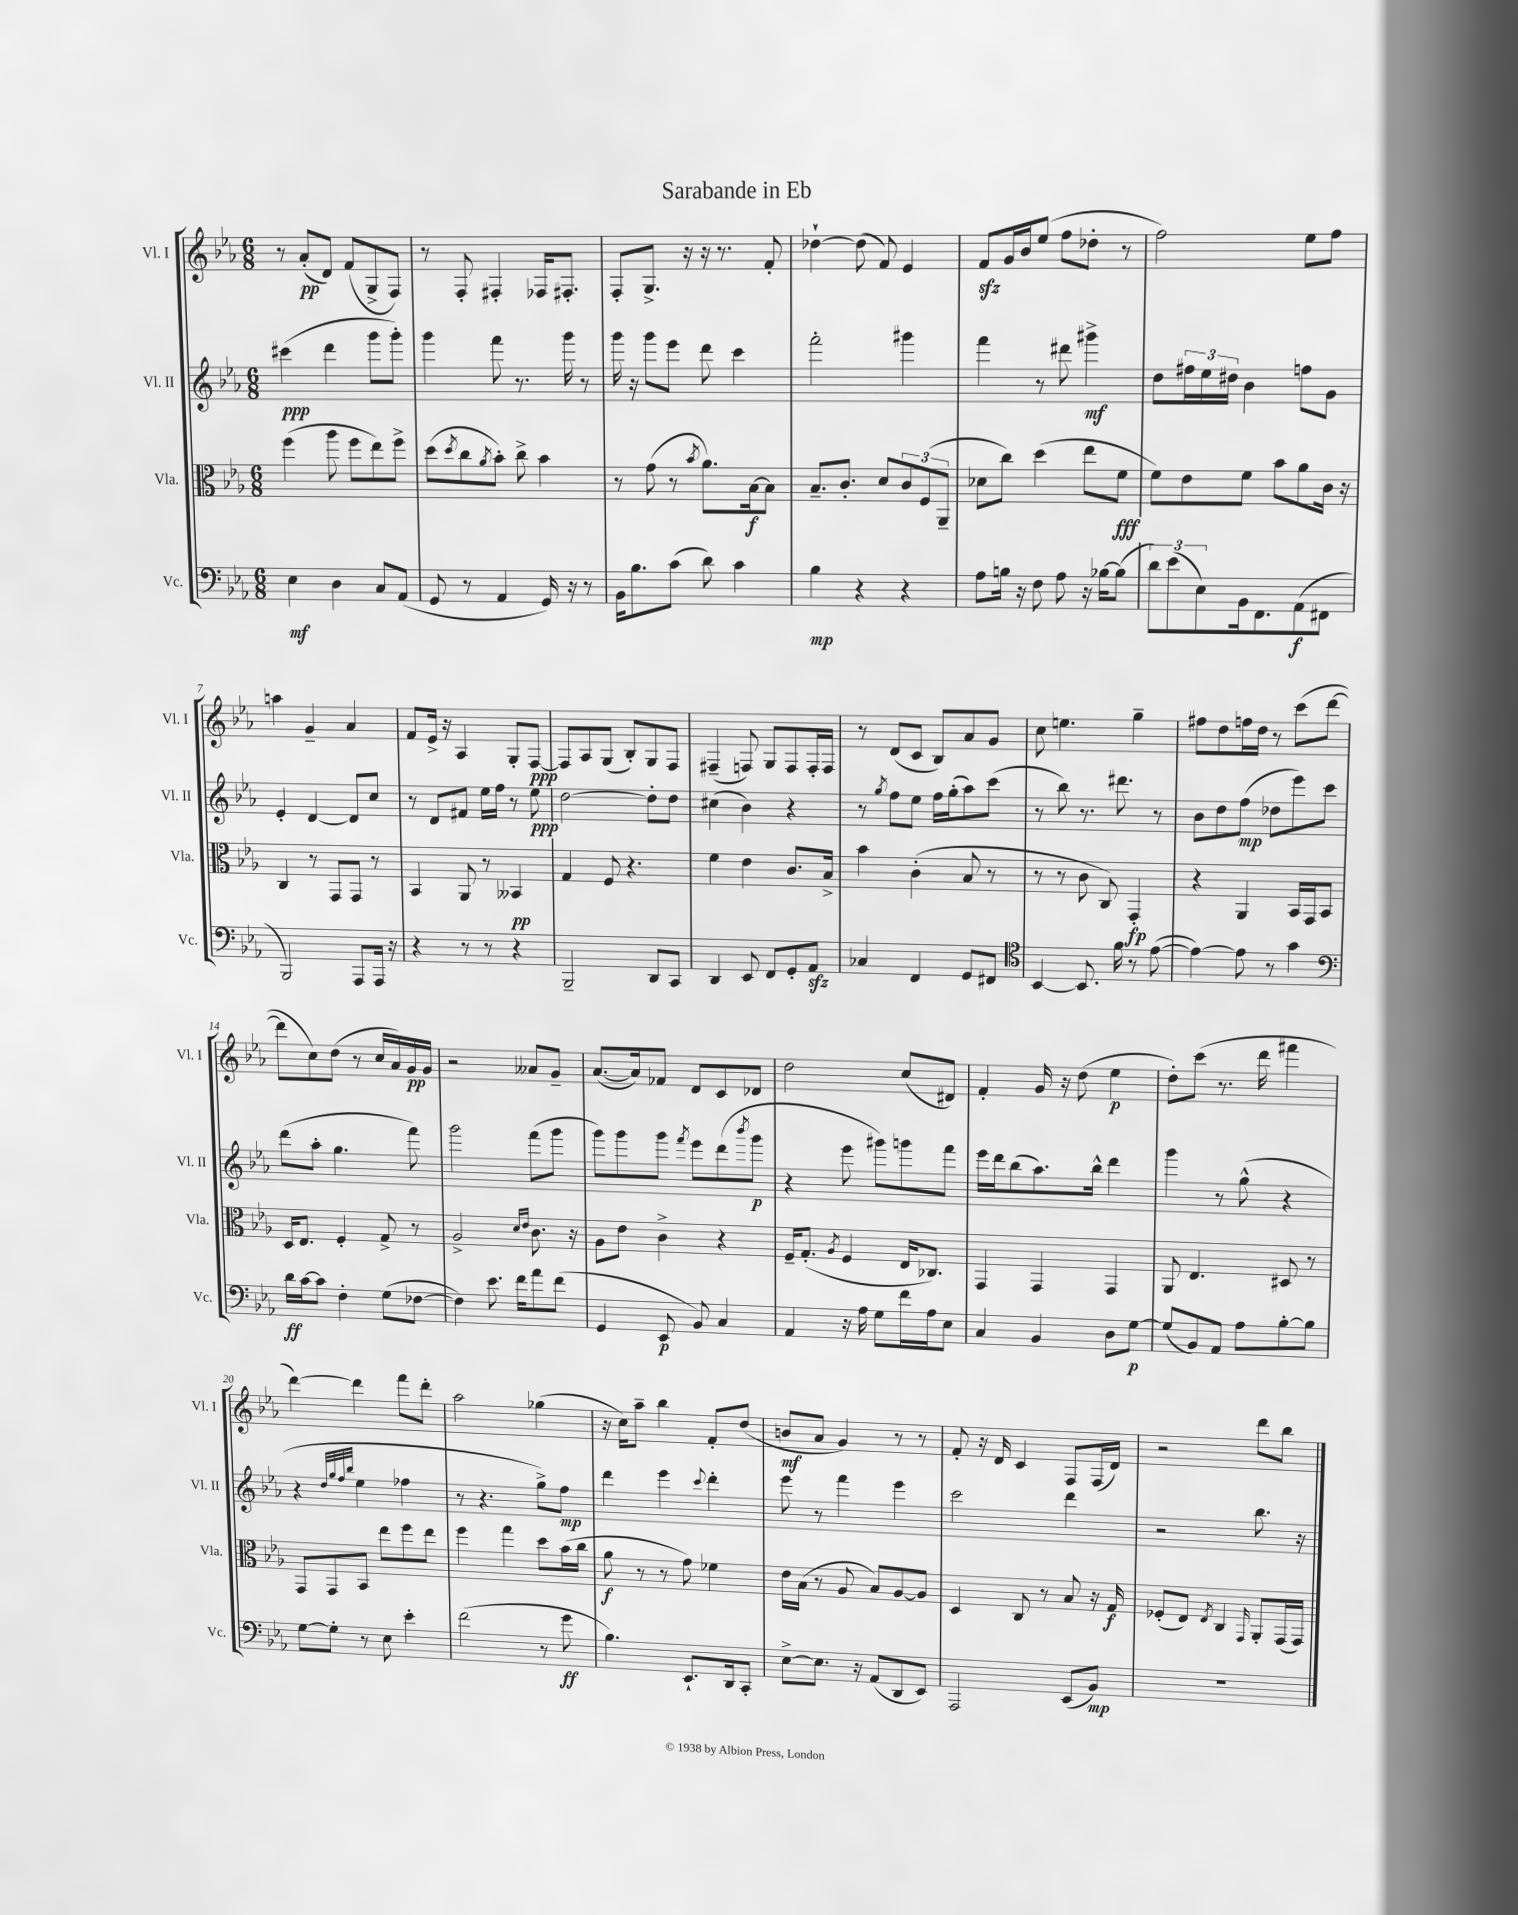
\header { title = "Sarabande in Eb" }
<<
\new StaffGroup <<
\new Staff = "s0" \with { instrumentName = "Vl. I" shortInstrumentName = "Vl. I" } {
    \clef treble \key ees \major \numericTimeSignature \time 6/8
    r8 aes'8-.\pp( d'8) f'8( g8-> f8) |
    r8 f8-. fis4-. fes16 fis8.-. |
    f8-. g8.-> r16 r16 r8. f'8-. |
    des''4~-! des''8( f'8) ees'4 |
    f'8\sfz g'16 bes'16 ees''8( f''8 des''8-. r8 |
    f''2) ees''8 f''8 |
    a''4 g'4-- aes'4 |
    f'8 ees'16-> r16 aes4 g8-. f8~\ppp |
    f8 aes8 g8( bes8-.) g8 f8 |
    fis4--( f8) g8 f8 f16-. f16 |
    r8 d'8( c'8 bes8) aes'8 g'8 |
    c''8 e''4. g''4-- |
    fis''8 d''8 f''16 d''16 r8 c'''8( d'''8~ |
    d'''8 c''8) d''8( r8 c''16 aes'16) g'16\pp g'16 |
    r2 aeses'8 g'8-- |
    aes'8.~( aes'16) fes'8 d'8 c'8 des'8 |
    d''2 c''8( dis'8) |
    f'4-. g'16 r16 d''8( ees''4\p |
    d''8-.) c'''8( r8. d'''16 fis'''4 |
    d'''4~) d'''4 f'''8 d'''8-. |
    aes''2 ges''4( |
    r16 c''16) aes''8-- bes''4 f'8-. d''8( |
    b'8\mf aes'8 g'4) r8 r8 |
    f'8-. r16 d'16 c'4 f8 f16( d'16) |
    r2 d'''8 bes''8 \bar "|." |
}
\new Staff = "s1" \with { instrumentName = "Vl. II" shortInstrumentName = "Vl. II" } {
    \clef treble \key ees \major \numericTimeSignature \time 6/8
    cis'''4\ppp( d'''4 g'''8 g'''8-.) |
    g'''4 f'''8 r8. g'''16 r8 |
    g'''16 r16 g'''8 ees'''8 d'''8 c'''4 |
    f'''2-. gis'''4 |
    f'''4 r8 dis'''8 gis'''4->\mf |
    d''8 \tuplet 3/2 { fis''16 ees''16 dis''16 } bes'4 f''8 g'8 |
    ees'4-. d'4~ d'8 c''8 |
    r8 d'8 fis'8 ees''16 f''16 r8 ees''8\ppp |
    d''2~ d''8-. d''8 |
    cis''4( bes'4) r4 |
    r8 \acciaccatura { g''8 } f''8 ees''8 f''16 g''16-.( aes''8) c'''8( |
    r8 bes''8) r8. dis'''8. r8 |
    bes'8 d''8 f''8\mp( des''8 ees'''8) c'''8 |
    d'''8( aes''8-. g''4. f'''8) |
    g'''2 f'''8( g'''8 |
    g'''8) g'''8 g'''8 \acciaccatura { f'''8 } ees'''8 d'''8( \acciaccatura { bes'''8 } g'''8\p |
    r4 ees'''8 gis'''8) g'''8 f'''8 |
    ees'''16 d'''16 bes''8( aes''8.) bes''16-^ d'''4 |
    g'''4 r8 g''8-^( r4 |
    r4 \grace { d''32 g''32 f''32 bes''32 } ees''4 fes''4 |
    r8 r4. g''8->) f''8\mp |
    d'''4 ees'''4 \appoggiatura { c'''8 } d'''4-. |
    ees'''8 r8 f'''4 ees'''4 |
    c'''2 d'''4 |
    r2 bes''8. r16 \bar "|." |
}
\new Staff = "s2" \with { instrumentName = "Vla." shortInstrumentName = "Vla." } {
    \clef alto \key ees \major \numericTimeSignature \time 6/8
    f''4( aes''8 f''8 ees''8) f''8-> |
    d''8( \acciaccatura { d''8 } c''8 \acciaccatura { aes'8 } bes'8-.) c''8-> bes'4 |
    r8 g'8( r8 \acciaccatura { bes'8 } aes'8.) bes16~\f bes8 |
    bes8.-- c'8.-. d'8 \tuplet 3/2 { c'8 f8( aes,8-- } |
    des'8 c''8) d''4( ees''8 f'8\fff |
    f'8) ees'8 f'8 bes'8 aes'8 c'16 r16 |
    c4 r8 g,8 g,8 r8 |
    bes,4 aes,8 r8 beses,4\pp |
    g4 f8 r4. |
    f'4 ees'4 c'8. bes16-> |
    bes'4 c'4-.( bes8 r8 |
    r8 r8 c'8 c8) g,4-.\fp |
    r4 aes,4 bes,16 g,16 bes,8 |
    d16 ees8. f4-. g8-> r8 |
    aes2-> \grace { d'16 ees'16 } c'8. r16 |
    aes8 ees'8 c'4-> r4 |
    f16-- g8.-.( \acciaccatura { aes8 } f4 ees16 ces8.) |
    g,4 g,4 g,4 |
    aes,8 ees4. dis8 r8 |
    g,8 g,8 bes,8 ees''8 f''8 ees''8 |
    f''4 g''4 d''8 bes'16( c''16 |
    aes'8\f r8 r8 g'8) fes'4 |
    ees'16 bes16( r8 aes8 bes8) aes8~ aes8 |
    d4 c8 r8 bes8 r16 g16\f |
    fes8-.( ees8) \acciaccatura { ees8 } c4 \grace { g,16 } aes,8-. g,16( g,16) \bar "|." |
}
\new Staff = "s3" \with { instrumentName = "Vc." shortInstrumentName = "Vc." } {
    \clef bass \key ees \major \numericTimeSignature \time 6/8
    ees4\mf d4 c8 aes,8( |
    g,8 r8 aes,4 g,16) r16 r8 |
    bes,16 bes8. c'8( d'8) c'4 |
    bes4\mp r4 r4 |
    aes8 b16 r16 f8 aes8 r16 bes16~ bes8( |
    \tuplet 3/2 { d'8) ees'8( ees8) } bes,16 f,8. aes,8\f( fis,8 |
    bes,,2) aes,,8 aes,,16 r16 |
    r4 r8 r8 r4 |
    bes,,2-- d,8 c,8 |
    d,4 ees,8 f,8 g,8-. aes,8\sfz |
    ces4 f,4 g,8 fis,8 |
    \clef tenor bes,4~ bes,8. f'16 r8 ees'8~( |
    ees'4~) ees'8 r8 g'4 |
    \clef bass d'16\ff c'16~ c'8 f4-. g8( fes8~ |
    fes4) ees'8. f'16 aes'8 f'8( |
    g,4 ees,8\p bes,8) c4 |
    aes,4 r16 aes16 g8 f'16 aes16 ees8 |
    c4 bes,4 d8 g8~\p |
    g8( bes,8) aes,8 aes8 bes8~-. bes8 |
    g8~ g8-. r8 ees8 ees'4-. |
    f'2( r8 g'8\ff |
    bes4.) ees,8.-! d,16 c,8-. |
    ees8~-> ees8. r16 aes,8( d,8 ees,8) |
    aes,,2 ees,8( bes,8\mp) |
    R2. \bar "|." |
}
>>
>>
